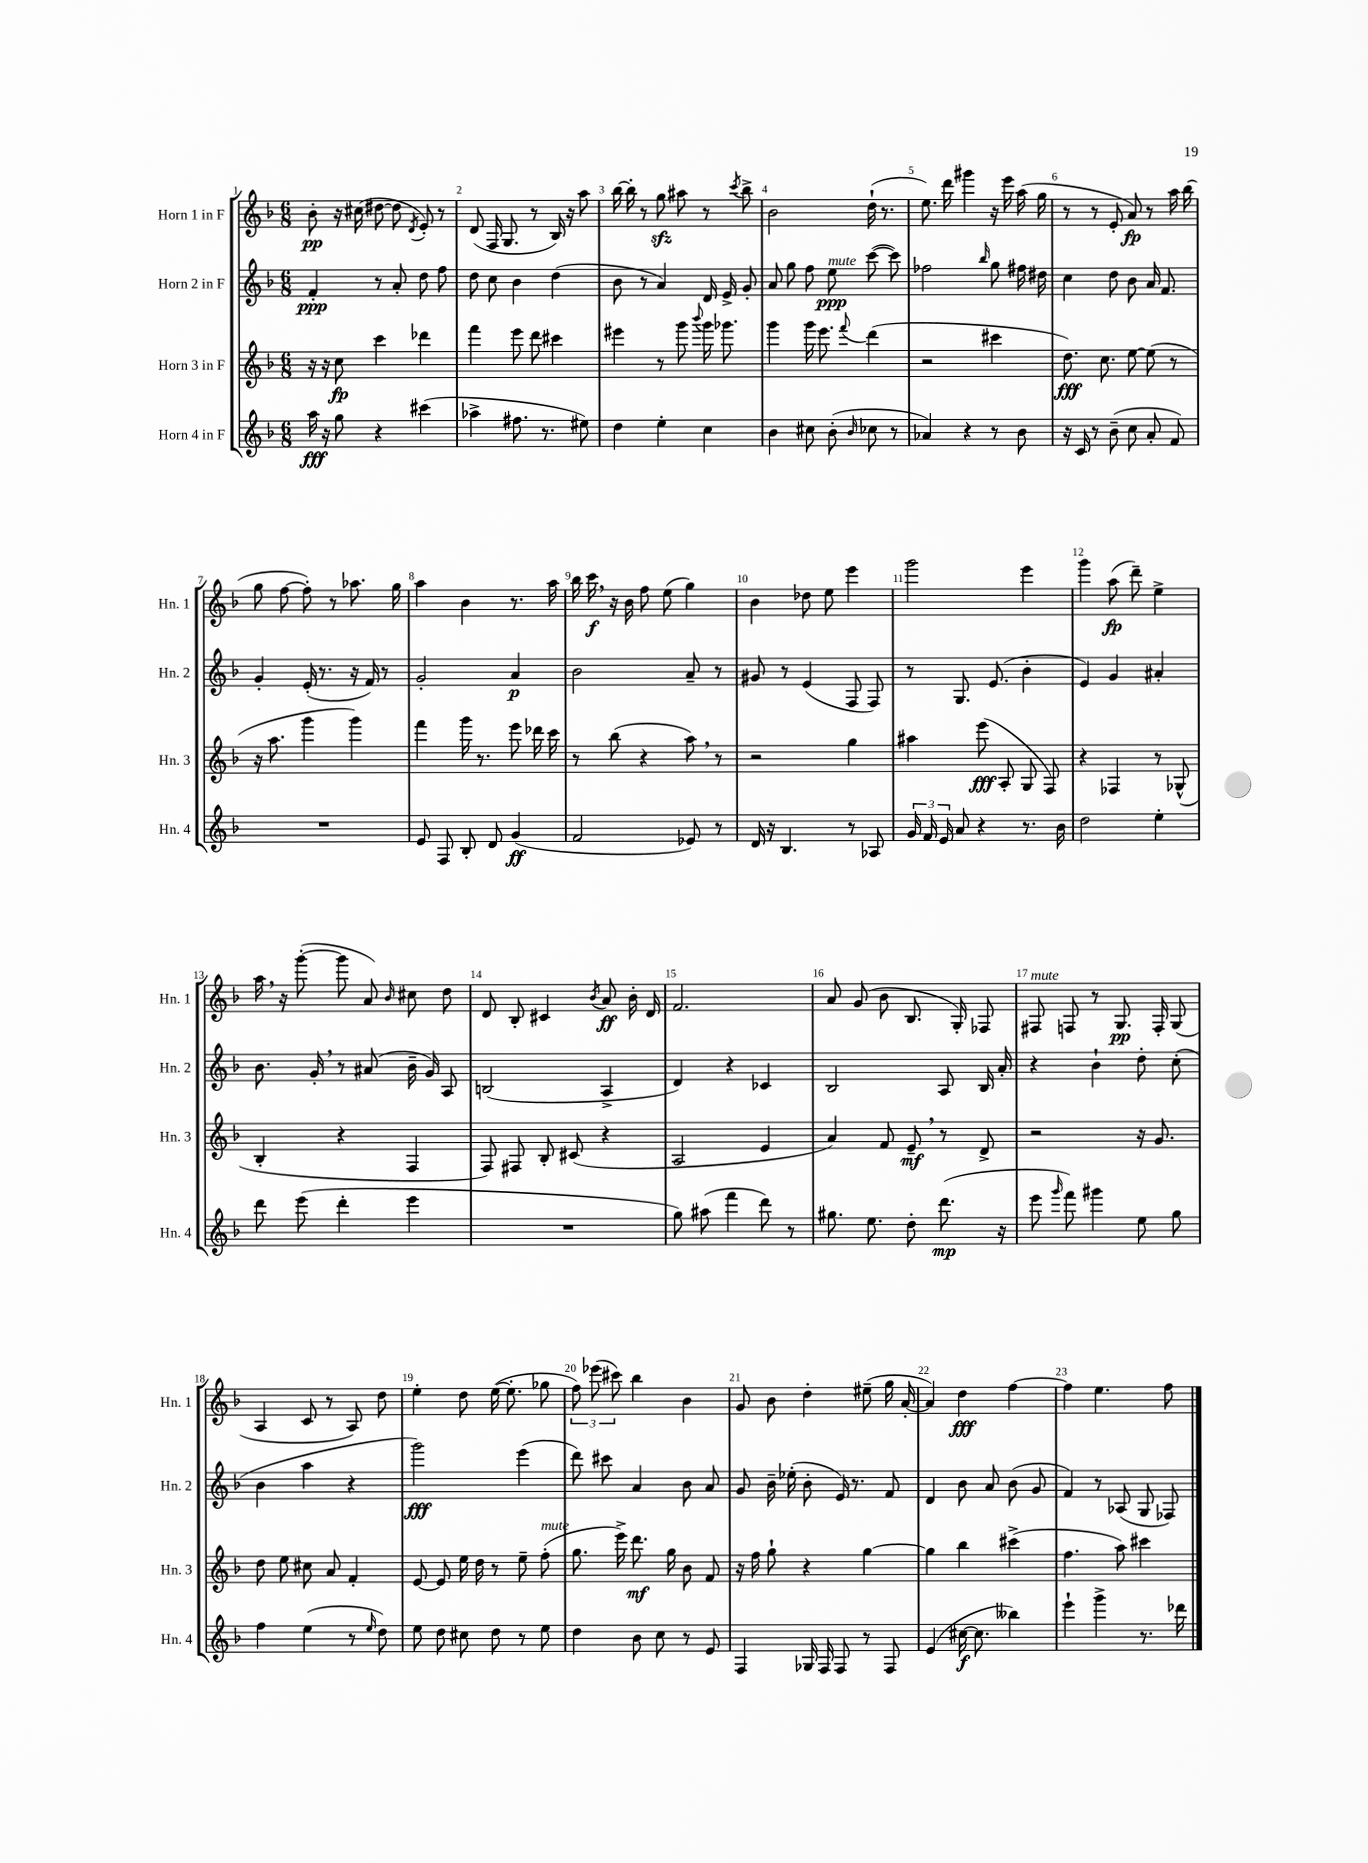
<<
\new StaffGroup <<
\new Staff = "s0" \with { instrumentName = "Horn 1 in F" shortInstrumentName = "Hn. 1" } {
    \clef treble \key f \major \numericTimeSignature \time 6/8
    \autoBeamOff bes'8-.\pp r16 cis''16( dis''8~ dis''8 \acciaccatura { d'8 } e'8-.) r8 |
    d'8( f16 g8. r8 bes16) r16 a''8 |
    bes''16~ bes''16-. r8 g''8\sfz ais''8 r8 \acciaccatura { c'''8 } bes''8-> |
    bes'2 d''16-!( r8. |
    e''8.) d'''16 gis'''4 r16 e'''16 a''16( g''16 |
    r8 r8 e'8-. a'8\fp) r8 a''16 bes''16( |
    g''8 f''8~ f''8-.) r8 aes''8. g''16 |
    a''4 bes'4 r8. a''16 |
    bes''16 c'''16\f \breathe r16 bes'16 f''8 e''8( g''4) |
    bes'4 des''8 e''8 e'''4 |
    g'''2 e'''4 |
    g'''4 a''8\fp( d'''8--) e''4-> |
    a''16 \breathe r16 g'''8~-.( g'''8 a'8) \grace { bes'16 } cis''8 d''8 |
    d'8 bes8-. cis'4 \acciaccatura { bes'8 } a'8\ff bes'16-. d'16 |
    f'2. |
    a'8 g'8( bes'8 bes8. g16-.) fes8 |
    fis8^\markup { \italic "mute" } f8 r8 g8.\pp f16-. g8( |
    a4 c'8 r8 a8) d''8 |
    e''4-. d''8 e''16~( e''8.-. ges''8 |
    \tuplet 3/2 { f''8) ees'''8( cis'''8) } bes''4 bes'4 |
    g'8 bes'8 d''4-. eis''8--( g''16 a'16~-. |
    a'4) d''4\fff f''4~ |
    f''4 e''4. f''8 \bar "|." |
}
\new Staff = "s1" \with { instrumentName = "Horn 2 in F" shortInstrumentName = "Hn. 2" } {
    \clef treble \key f \major \numericTimeSignature \time 6/8
    \autoBeamOff f'4-.\ppp r8 a'8-. d''8 f''8 |
    d''8 c''8 bes'4 d''4( |
    bes'8 r8 a'4) d'16 e'16-> g'8-. |
    a'8 g''8 f''8 e''8\ppp^\markup { \italic "mute" } c'''8~( c'''8) |
    fes''2 \grace { bes''16 } g''8 fis''16 dis''16 |
    c''4 d''8 bes'8 a'16 f'8. |
    g'4-. e'16-.( r8. r16 f'16) r8 |
    g'2-. a'4\p |
    bes'2 a'8-- r8 |
    gis'8 r8 e'4( f8 f8) |
    r8 g8. e'8.( bes'4-. |
    e'4) g'4 ais'4-. |
    bes'8. g'16-. \breathe r8 ais'8( bes'16-- g'16) a8 |
    b2( a4-> |
    d'4) r4 ces'4 |
    bes2 a8 bes16 a'16-. |
    r4 bes'4-! d''8-. c''8-.( |
    bes'4 a''4 r4 |
    g'''2\fff) e'''4( |
    d'''8) cis'''8 a'4 bes'8 a'8 |
    g'8 bes'16-- ees''16-.( bes'8-. e'16) r8. f'8 |
    d'4 bes'8 a'8 bes'8( g'8 |
    f'4) r8 aes8( g8 fes8) \bar "|." |
}
\new Staff = "s2" \with { instrumentName = "Horn 3 in F" shortInstrumentName = "Hn. 3" } {
    \clef treble \key f \major \numericTimeSignature \time 6/8
    \autoBeamOff r16 r16 c''8\fp c'''4 des'''4 |
    f'''4 e'''8 d'''8 cis'''4 |
    eis'''4 r8 g'''8 \appoggiatura { bes'''8 } g'''16 ges'''8. |
    g'''4 g'''16 e'''8. \appoggiatura { f'''8 } d'''4( |
    r2 cis'''4 |
    d''8.\fff) c''8. e''8~ e''8( r8 |
    r16 a''8. g'''4 g'''4) |
    f'''4 g'''16 r8. e'''8 des'''16 c'''16 |
    r8 bes''8( r4 a''8) \breathe r8 |
    r2 g''4 |
    ais''4 e'''8\fff( a8-. g8 f8) |
    r4 fes4 r8 ges8-^( |
    bes4-. r4 f4 |
    f8) fis8 bes8-. cis'8( r4 |
    a2 e'4 |
    a'4) f'8 e'8--\mf \breathe r8 d'8-> |
    r2 r16 g'8. |
    d''8 e''8 cis''8 a'8 f'4-. |
    e'8~ e'8 e''16 d''16 r8 e''8-- f''8-.^\markup { \italic "mute" }( |
    g''8. e'''16->) d'''8.\mf g''16 bes'8 f'8 |
    r16 f''16 g''8-! r4 g''4~ |
    g''4 bes''4 cis'''4->( |
    f''4. a''8) cis'''4 \bar "|." |
}
\new Staff = "s3" \with { instrumentName = "Horn 4 in F" shortInstrumentName = "Hn. 4" } {
    \clef treble \key f \major \numericTimeSignature \time 6/8
    \autoBeamOff a''16\fff r16 g''8 r4 cis'''4( |
    aes''4-> fis''8. r8. eis''8) |
    d''4 e''4-. c''4 |
    bes'4 cis''8 bes'8-.( \grace { bes'16 } ces''8 r8 |
    aes'4) r4 r8 bes'8 |
    r16 c'16 r8 bes'8--( c''8 a'8-. f'8) |
    R2. |
    e'8 f8 bes8-. d'8 g'4\ff( |
    f'2 ees'8) r8 |
    d'16 r16 bes4. r8 aes8 |
    \tuplet 3/2 { g'16 f'16 e'16 } a'8 r4 r8. bes'16 |
    d''2 e''4-. |
    d'''8 e'''8( d'''4-. e'''4 |
    R2. |
    g''8) ais''8( f'''4 d'''8) r8 |
    gis''8. e''8. d''8-. d'''8.\mp( r16 |
    e'''8 \grace { g'''16 } f'''8) gis'''4 e''8 g''8 |
    f''4 e''4( r8 \grace { e''16 } d''8) |
    e''8 d''8 cis''8 d''8 r8 e''8 |
    d''4 bes'8 c''8 r8 e'8 |
    f4 ges16 f16 f8 r8 f8 |
    e'4( cis''16~\f cis''8. beses''4) |
    e'''4-! g'''4-> r8. des'''16 \bar "|." |
}
>>
>>
\layout { \context { \Score \override BarNumber.break-visibility = ##(#f #t #t) barNumberVisibility = #all-bar-numbers-visible } }
